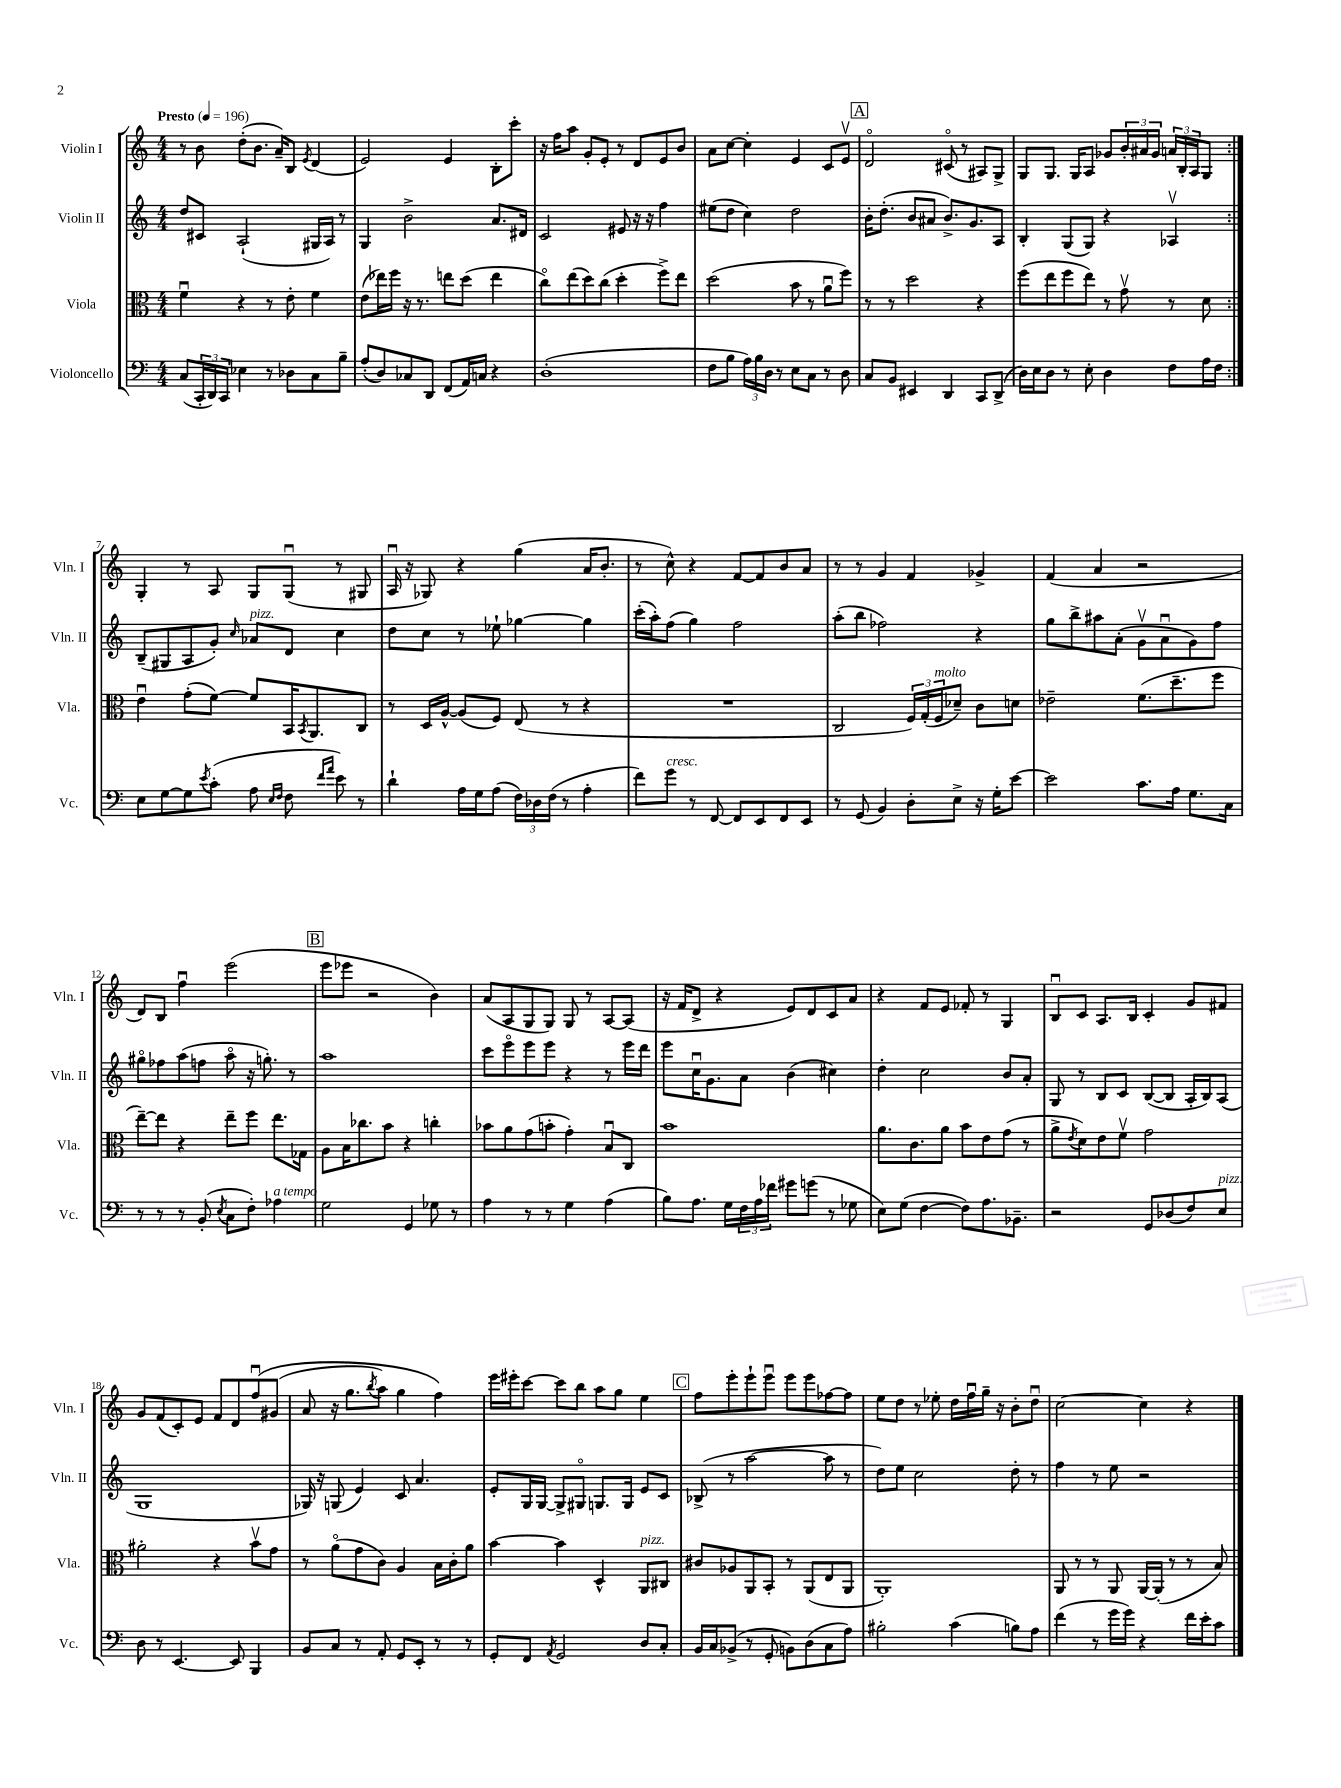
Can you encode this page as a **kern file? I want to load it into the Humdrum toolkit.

**kern	**kern	**kern	**kern
*part4	*part3	*part2	*part1
*staff4	*staff3	*staff2	*staff1
*I"Violoncello	*I"Viola	*I"Violin II	*I"Violin I
*I'Vc.	*I'Vla.	*I'Vln. II	*I'Vln. I
*clefF4	*clefC3	*clefG2	*clefG2
*k[]	*k[]	*k[]	*k[]
*M4/4	*M4/4	*M4/4	*M4/4
*MM196	*MM196	*MM196	*MM196
=1	=1	=1	=1
!	!	!	!LO:TX:a:B:t=Presto
(8C/L	4fu\	8dd/L	8r
24CC'/L	.	8c#X/J	8b\
24DD/)	.	.	.
24CC/JJ	.	.	.
4E-X\	4r	(2A`/	(8dd'\L
.	.	.	8.b\J
8r	8r	.	.
.	.	.	16a~/KL)
8D-X\L	8e'\	.	8B/J
.	.	.	8qe/
8C\	4f\	16G#X/LL	(4d/
.	.	16A/JJ)	.
8B~\J	.	8r	.
=2	=2	=2	=2
(8A'/L	(8e\L	4G/	2e/)
8D/)	16ee-X\L)	.	.
.	16ff\JJ	.	.
8C-X/	16r	2b^\	.
.	8.r	.	.
8DD/J	.	.	.
(8FF/L	8een\L	.	4e/
16AA/L)	(8dd\J	.	.
16Cn/JJ	.	.	.
4r	4ee\	8.a/L	8B'\L
.	.	.	8ccc'\J
.	.	16d#X/Jk	.
=3	=3	=3	=3
(1D'	8cc\L)	2c/	16r
.	.	.	16ff\KL
.	(8ee\	.	8aa\J
.	8dd\)	.	8g'/L
.	(8cc\J	.	8e'/J
.	4dd'\	8e#X/	8r
.	.	16r	8d/L
.	.	16r	.
.	8ff^\L)	4ff\	8e/
.	8ee\J	.	8b/J
=4	=4	=4	=4
8F\L	(2dd\	(8ee#X\L	8a\L
8B\J	.	8dd\J	[8cc\J
24A\LL)	.	4cc\)	4cc'\]
24B\	.	.	.
24D\JJ	.	.	.
8r	.	.	.
8E\L	8b\	2dd\	4e/
8C\J	8r	.	.
8r	8au\L	.	8c/L
8D\	8ff\J)	.	8ev/J
!!LO:REH:place=s1:t=A
=5	=5	=5	=5
8C/L	8r	16b'\KL	2d/
.	.	(8.dd'\J	.
8BB/J	8r	.	.
4EE#X/	2dd\	8b/L	.
.	.	8a#X/J	.
4DD/	.	8.b^/L)	(8c#X/
.	.	.	8r
.	.	8.g/	.
8CC/L	4r	.	8A#X/L)
(8DD^/J	.	8A/J	8G^/J
=6	=6	=6	=6
16D\LL)	(8ff\L	4B'/	8G/L
16E\J	.	.	.
8D\J	8ee\	.	8.G/J
8r	8ff\	(8G/L	.
.	.	.	16G/KL
8E'\	8ee\J)	8G/J)	8A/J
4D\	8r	4r	8g-X/L
.	8gv\	.	24b'/L
.	.	.	24a#X/
.	.	.	24g-/JJ
8F\L	8r	4A-Xv/	24an/LL
.	.	.	24B'/
.	.	.	24A/J
16A\L	8d\	.	8G/J
16F\JJ	.	.	.
!!LO:LB:g=z
=7:|!	=7:|!	=7:|!	=7:|!
8E\L	4eu\	(8B~/L	4G'/
[8G\	.	8G#X/	.
8G\]	(8g'\L	8A/	8r
8qe/	.	.	.
(8c'\J	[8f\J)	8g'/J)	8A/
.	.	16qqcc/	.
!	!	!LO:TX:a:i:t=pizz.	!
8A\	8f/L]	8a-X/L	8G/L
16qqE/LL	.	.	.
16qqF/JJ	.	.	.
8F\	16BB/K	8d/J	(8Gu/J
.	8qBB/	.	.
.	8.AA/	.	.
16qqf/LL	.	.	.
16qqa/JJ	.	.	.
8e\)	.	4cc\	8r
8r	8C/J	.	8G#X/
=8	=8	=8	=8
4d`\	8r	8dd\L	16Au/
.	.	.	16r
.	16D/LL	8cc\J	8G-X/)
.	[16A^^/JJ	.	.
16A\LL	(8A/L]	8r	4r
16G\J	.	.	.
(8A\J	8F/J)	8ee-X`\	.
24F\LL)	(8E/	[4gg-X\	(4gg\
24D-X\	.	.	.
(24F\JJ	.	.	.
8r	8r	.	.
4A'\	4r	4gg-\]	16a/KL
.	.	.	8.b'/J
=9	=9	=9	=9
8f\L)	1r	(16ccc'\LL	8r
.	.	16aa'\J)	.
!LO:TX:a:i:t=cresc.	!	!	!
8g\J	.	(8ff\J	8cc^^\)
8r	.	4gg\)	4r
[8FF/	.	.	.
8FF/L]	.	2ff\	[8f/L
8EE/	.	.	8f/]
8FF/	.	.	8b/
8EE/J	.	.	8a/J
=10	=10	=10	=10
8r	2C/	(8aa'\L	8r
(8GG/	.	8bb\J	8r
4BB/)	.	2ff-X\)	4g/
8D'\L	24F/LL)	.	4f/
.	(24G'/	.	.
!	!LO:TX:a:i:t=molto	!	!
.	24F/J	.	.
8E^\J	8d-X~/J)	.	.
16r	8c\L	4r	4g-X^/
16G'\KL	.	.	.
[8e\J	8dn\J	.	.
=11	=11	=11	=11
2e\]	2e-X~\	8gg\L	(4f/
.	.	8bb^\	.
.	.	8aa#X\	4a/
.	.	(8a'\J	.
8.c\L	(8.f\L	8gv\L	2r
.	.	8au\	.
16A\Jk	8.dd~\	.	.
8.G\L	.	8g\)	.
.	8ff\J	8ff\J	.
16C\Jk	.	.	.
!!LO:LB:g=z
=12	=12	=12	=12
8r	[8ee~\L)	8gg#X\L	8d/L)
8r	8ee\J]	8ff-X\	8B/J
8r	4r	(8aa\	4ffu\
(8BB'/	.	8ffn\J	.
8qE/	.	.	.
8C\L	8ee~\L	8aa\	(2eee\
8F'\J)	8ff\J	16r	.
.	.	8.ggn'\)	.
!LO:TX:a:i:t=a tempo	!	!	!
4A-X\	8.ee\L	.	.
.	.	8r	.
.	16G-X\Jk	.	.
!!LO:REH:place=s1:t=B
=13	=13	=13	=13
2G\	8A\L	1aa	8eee\L
.	16B\K	.	8eee-X\J
.	8.cc-X\	.	.
.	.	.	2r
.	8b\J	.	.
4GG/	4r	.	.
8G-X\	4ccn'\	.	4b\)
8r	.	.	.
=14	=14	=14	=14
4A\	8b-X\L	8ccc\L	(8a/L
.	8a\	8eee\	8A/
8r	(8g\	8eee\	8G/
8r	8bn'\J	8eee\J	8G/J)
4G\	4g'\)	4r	8G/
.	.	.	8r
(4A\	8Bu/L	8r	[8A/L
.	8C/J	16eee\LL	(8A/J]
.	.	16ddd\JJ	.
=15	=15	=15	=15
8B\L)	1b	8eee\L	16r
.	.	.	16f/KL
8.A\J	.	16ccu\K	8d^/J
.	.	8.g\	.
.	.	.	4r
16G\LL	.	.	.
24F\	.	8a\J	.
24A\	.	.	.
24f-X\JJ	.	.	.
8g#X\L	.	(4b\	8e/L)
(8gn\J	.	.	8d/
8r	.	4cc#X\)	8c/
8G-X\	.	.	8a/J
=16	=16	=16	=16
8E\L)	8.a\L	4dd'\	4r
(8G\J	.	.	.
.	8.c\	.	.
[4F\	.	2cc\	8f/L
.	8a\J	.	8e/J
8F\L])	8b\L	.	8f-X'/
8.A\	8e\	.	8r
.	(8g\J	8b/L	4G/
8.BB-X~\J	.	.	.
.	8r	8a'/J	.
=17	=17	=17	=17
2r	8a^\L	8G/	8Bu/L
.	8qe/	.	.
.	8d\)	8r	8c/J
.	8e\	8B/L	8.A/L
.	8fv\J	8c/J	.
.	.	.	16B/Jk
8GG/L	2g\	([8B/L	4c'/
(8D-X/	.	8B/J]	.
8F/)	.	16A'/LL	8g/L
.	.	16B/J)	.
!LO:TX:a:i:t=pizz.	!	!	!
8E/J	.	(8A/J	8f#X/J
!!LO:LB:g=z
=18	=18	=18	=18
8D\	2a#X'\	1G	8g/L
8r	.	.	(8f/
[4.EE/	.	.	8c'/)
.	.	.	8e/J
.	4r	.	8f/L
8EE/]	.	.	8d/
4BBB/	8bv\L	.	(8ffu/
.	8g\J	.	(8g#X/J
=19	=19	=19	=19
8BB/L	8r	16G-X/)	8a/
.	.	16r	.
8C/J	(8a\L	(8Gn/	16r
.	.	.	8.gg\L
8r	8g\	4e/)	.
.	.	.	8qbb/
8AA'/	8c\J)	.	8aa\J)
8GG/L	4A/	8c/	4gg\
8EE'/J	.	4.a/	.
8r	16B\LL	.	4ff\)
.	16c'\J	.	.
8r	8a\J	.	.
=20	=20	=20	=20
8GG'/L	[4b\	8e'/L	16eee\LL
.	.	.	16eee#X'\J
8FF/J	.	16G/L	[8ccc\J
.	.	[16G/JJ	.
8qAA/	.	.	.
2GG/	4b\]	8G^/L]	8ccc\L]
.	.	8G#X/J	8bb\J
.	4D^^/	8.Gn/L	8aa\L
.	.	.	8gg\J
.	.	16G/Jk	.
!	!LO:TX:a:i:t=pizz.	!	!
8D/L	8AA/L	8e/L	4ee\
8C'/J	8C#X/J	8c/J	.
!!LO:REH:place=s1:t=C
=21	=21	=21	=21
16BB/LL	8c#X/L	(8B-X^/	8ff\L
16C/J	.	.	.
(8BB-X^/J	8A-X/	8r	8eee'\
8r	8AA/	[2aa\	8eee`\
8GG'/	8BB'/J	.	8eeeu\J
8BBn\L)	8r	.	8eee\L
(8D\	(8AA/L	.	8eee\
8C\	8E/	8aa\]	[8ff-X\
8A\J)	8AA/J	8r	8ff-\J]
=22	=22	=22	=22
2B#X'\	1AA')	8dd\L)	8ee\L
.	.	8ee\J	8dd\J
.	.	2cc\	8r
.	.	.	8ee-X'\
(4c\	.	.	16dd\LL
.	.	.	16ffu\
.	.	.	16gg~\JJ
.	.	.	16r
8Bn\L)	.	8dd'\	8b'\L
8A\J	.	8r	8ddu\J
=23	=23	=23	=23
(4f\	8AA/	4ff\	[2cc\
.	8r	.	.
8r	8r	8r	.
16g\LL	8AA/	8ee\	.
16g\JJ)	.	.	.
4r	[16AA/LL	2r	4cc\]
.	(16AA'/JJ]	.	.
.	8r	.	.
16f\LL	8r	.	4r
16e'\J	.	.	.
8c\J	8B/)	.	.
==	==	==	==
*-	*-	*-	*-
